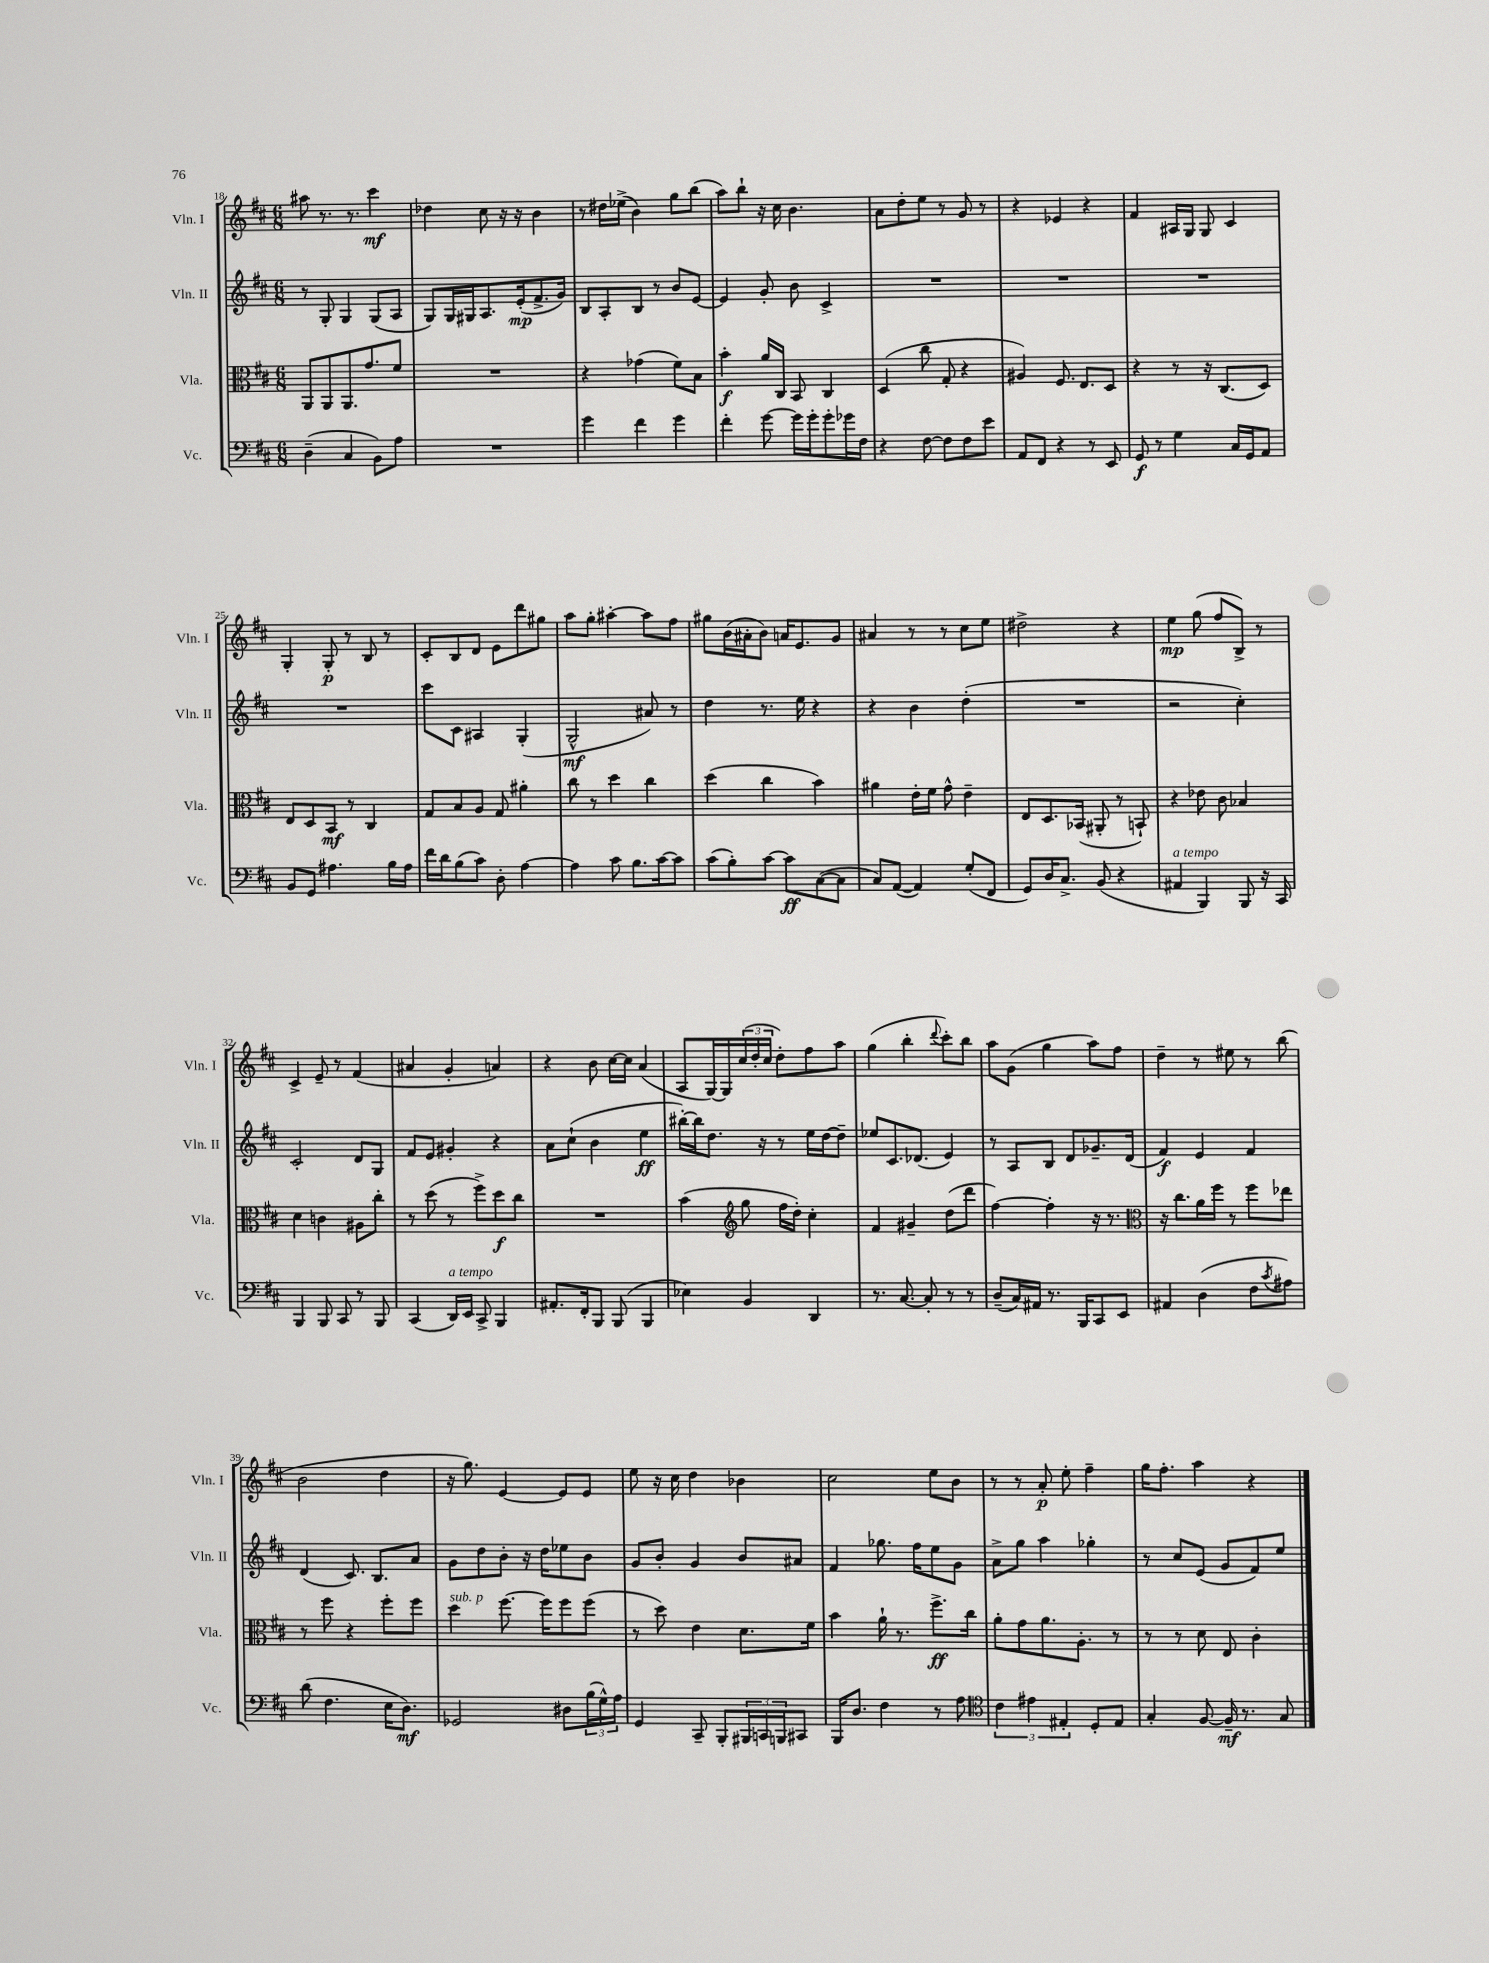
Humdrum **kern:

**kern	**kern	**kern	**kern
*staff4	*staff3	*staff2	*staff1
*clefF4	*clefC3	*clefG2	*clefG2
*k[f#c#]	*k[f#c#]	*k[f#c#]	*k[f#c#]
*M6/8	*M6/8	*M6/8	*M6/8
(4D~	8AA	8r	8aa#
.	8AA	8G'	8.r
4C#	8.AA	4G	.
.	.	.	8.r
.	8.g	.	.
8BB)	.	(8G	4ccc#
8A	8f#	8A	.
=	=	=	=
2.r	2.r	8G)	4dd-
.	.	16G	.
.	.	16G#	.
.	.	8.A	8cc#
.	.	.	16r
.	.	(16e'	16r
.	.	8.f#^	4b
.	.	16g)	.
=	=	=	=
4g	4r	8B	8r
.	.	8A'	16dd#
.	.	.	(16ee-^
4f#	(4g-	8B	4b)
.	.	8r	.
4g	8f#)	8b	8gg
.	8B	[8e	(8bb
=	=	=	=
4f#'	4b'	4e]	8aa)
.	.	.	8bb`
[8g	16a	8g'	16r
.	16C#	.	16cc#
16g]	8BB	8b	4.b
16g'	.	.	.
8g'	4C#	4c#^	.
16g-	.	.	.
16F#	.	.	.
=	=	=	=
4r	(4D	2.r	8a
.	.	.	8dd'
[8F#	8cc#	.	8ee
8F#]	8G'	.	8r
8F#	4r	.	8g
8e	.	.	8r
=	=	=	=
8AA	4A#)	2.r	4r
8FF#	.	.	.
4r	8.F#	.	4e-
.	8.E	.	.
8r	.	.	4r
8EE	8D	.	.
=	=	=	=
8GG	4r	2.r	4f#
8r	.	.	.
4G	8r	.	16A#
.	.	.	16G
.	16r	.	8G
.	(8.C#	.	.
16C#	.	.	4c#
16GG	.	.	.
8AA	8D)	.	.
=	=	=	=
8BB	8E	2.r	4G'
8GG	8D	.	.
4.A#	8BB	.	8G'
.	8r	.	8r
.	4C#	.	8B
16B	.	.	8r
16A#	.	.	.
=	=	=	=
16f#	8G	8ccc#	8c#'
16d	.	.	.
(8B	8B	8c#	8B
8c#)	8A	4A#	8d
8D'	8G	.	8e
[4A	4a#'	(4G'	8ddd
.	.	.	8gg#
=	=	=	=
4A]	8cc#	2G^^	8aa
.	8r	.	8gg'
8c#	4dd	.	[4aa#'
8.B	.	.	.
.	4cc#	8a#)	8aa#]
[16c#	.	.	.
8c#]	.	8r	8ff#
=	=	=	=
(8c#	(4dd	4dd	8gg#
8B')	.	.	(16b
.	.	.	16a#'
[8c#	4cc#	8.r	8b)
8c#]	.	.	16a
.	.	16ee	8.e
([8C#	4b)	4r	.
8C#]	.	.	8g
=	=	=	=
8C#)	4a#	4r	4a#
([8AA	.	.	.
4AA])	16e'	4b	8r
.	16f#	.	.
.	8g^^	.	8r
(8G'	4e~	(4dd'	8cc#
8FF#	.	.	8ee
=	=	=	=
8GG)	8E	2.r	2dd#^
16D	8.D	.	.
8.C#^	.	.	.
.	(16BB-	.	.
(8BB	8AA#'	.	.
4r	8r	.	4r
.	8BB`)	.	.
=	=	=	=
4AA#	4r	2r	4ee
4BBB)	8e-	.	(8gg
.	8c#	.	8ff#
8BBB	4B-	4cc#')	8B^)
16r	.	.	8r
16CC#	.	.	.
=	=	=	=
4BBB	4d	2c#'	4c#^
8BBB	4c	.	8e~
8CC#	.	.	8r
8r	8A#	8d	(4f#
8BBB	8cc#'	8G	.
=	=	=	=
(4CC#	8r	8f#	4a#
.	(8dd	8e	.
16DD)	8r	4g#'	4g'
16EE	.	.	.
8CC#^	8ff#^)	.	.
4BBB	8dd	4r	4a)
.	8cc#	.	.
=	=	=	=
8.AA#'	2.r	8a	4r
.	.	(8cc#`	.
16FF#'	.	.	.
8BBB	.	4b	8b
(8BBB	.	.	[16cc#
.	.	.	16cc#]
4BBB	.	4ee	(4a
=	=	=	=
4E-)	(4b	[16bb#')	8A
.	.	16bb#]	.
.	.	8.dd	[16G)
.	.	.	16G]
*	*clefG2	*	*
4BB	8gg	.	(24cc#
.	.	.	24dd'
.	.	16r	.
.	.	.	24cc#
.	16ff#	8r	8dd')
.	16dd')	.	.
4DD	4cc#'	16ee	8ff#
.	.	[16dd	.
.	.	8dd~]	8aa
=	=	=	=
8.r	4f#	8ee-	(4gg
.	.	8.c#	.
[8.C#	.	.	.
.	4g#~	.	4bb'
.	.	(8.d-	.
8C#']	.	.	.
.	.	.	8qqddd
8r	(8dd	4e)	8ccc#')
8r	8ddd	.	8bb
=	=	=	=
(8D~	[4ff#)	8r	8aa
16C#)	.	8A	(8g
16AA#	.	.	.
8.r	4ff#']	8B	4gg
.	.	8d	.
16BBB	.	.	.
8CC#	16r	8.g-~	8aa)
.	8.r	.	.
8EE	.	.	8ff#
.	.	(16d	.
=	=	=	=
*	*clefC3	*	*
4AA#	16r	4f#)	4dd~
.	8.cc#	.	.
(4D	16a	4e	8r
.	16ff#	.	.
.	8r	.	8ee#
8F#	8ff#	4f#	8r
8qc#	.	.	.
8A#)	8ee-	.	(8bb
=	=	=	=
(8d	8r	(4d	2b
4.F#	8ff#	.	.
.	4r	8.c#)	.
.	.	8.B	.
16E	8ff#'	.	4dd
8.D)	.	.	.
.	8ff#	8a	.
=	=	=	=
2GG-	4dd	8g	16r
.	.	.	8.gg)
.	.	8dd	.
.	[8.ff#	8b'	[4e
.	.	16r	.
.	16ff#]	16dd	.
8D#	8ff#	8ee-	8e]
(24B	(8ff#	8b	8e
24G^^)	.	.	.
24A	.	.	.
=	=	=	=
4GG	8r	8g	8ee
.	8dd)	8b'	16r
.	.	.	16cc#
8CC#~	4e	4g	4dd
8BBB'	.	.	.
24BBB#	8.d	8b	4b-
24CC	.	.	.
24BBB	.	.	.
8CC#	.	8a#	.
.	16f#	.	.
=	=	=	=
16BBB	4b	4f#	2cc#
8.D	.	.	.
4F#	16a`	8.gg-	.
.	8.r	.	.
.	.	16ff#	.
8r	8.ff#^	8ee	8ee
8A	.	8g	8b
.	16cc#	.	.
=	=	=	=
*clefC4	*	*	*
6c#	8a'	8a^	8r
.	8g	8gg	8r
6e#	.	.	.
.	8.a	4aa	8a'
6E#'	.	.	.
.	.	.	8ee'
.	8.A'	.	.
8D'	.	4gg-'	4ff#~
8E#	8r	.	.
=	=	=	=
4G'	8r	8r	16gg
.	.	.	8.ff#'
.	8r	8cc#	.
[8F#	8d	(8e	4aa
16F#~]	8E	8g	.
8.r	.	.	.
.	4c#'	8f#)	4r
8G	.	8ee	.
==	==	==	==
*-	*-	*-	*-
